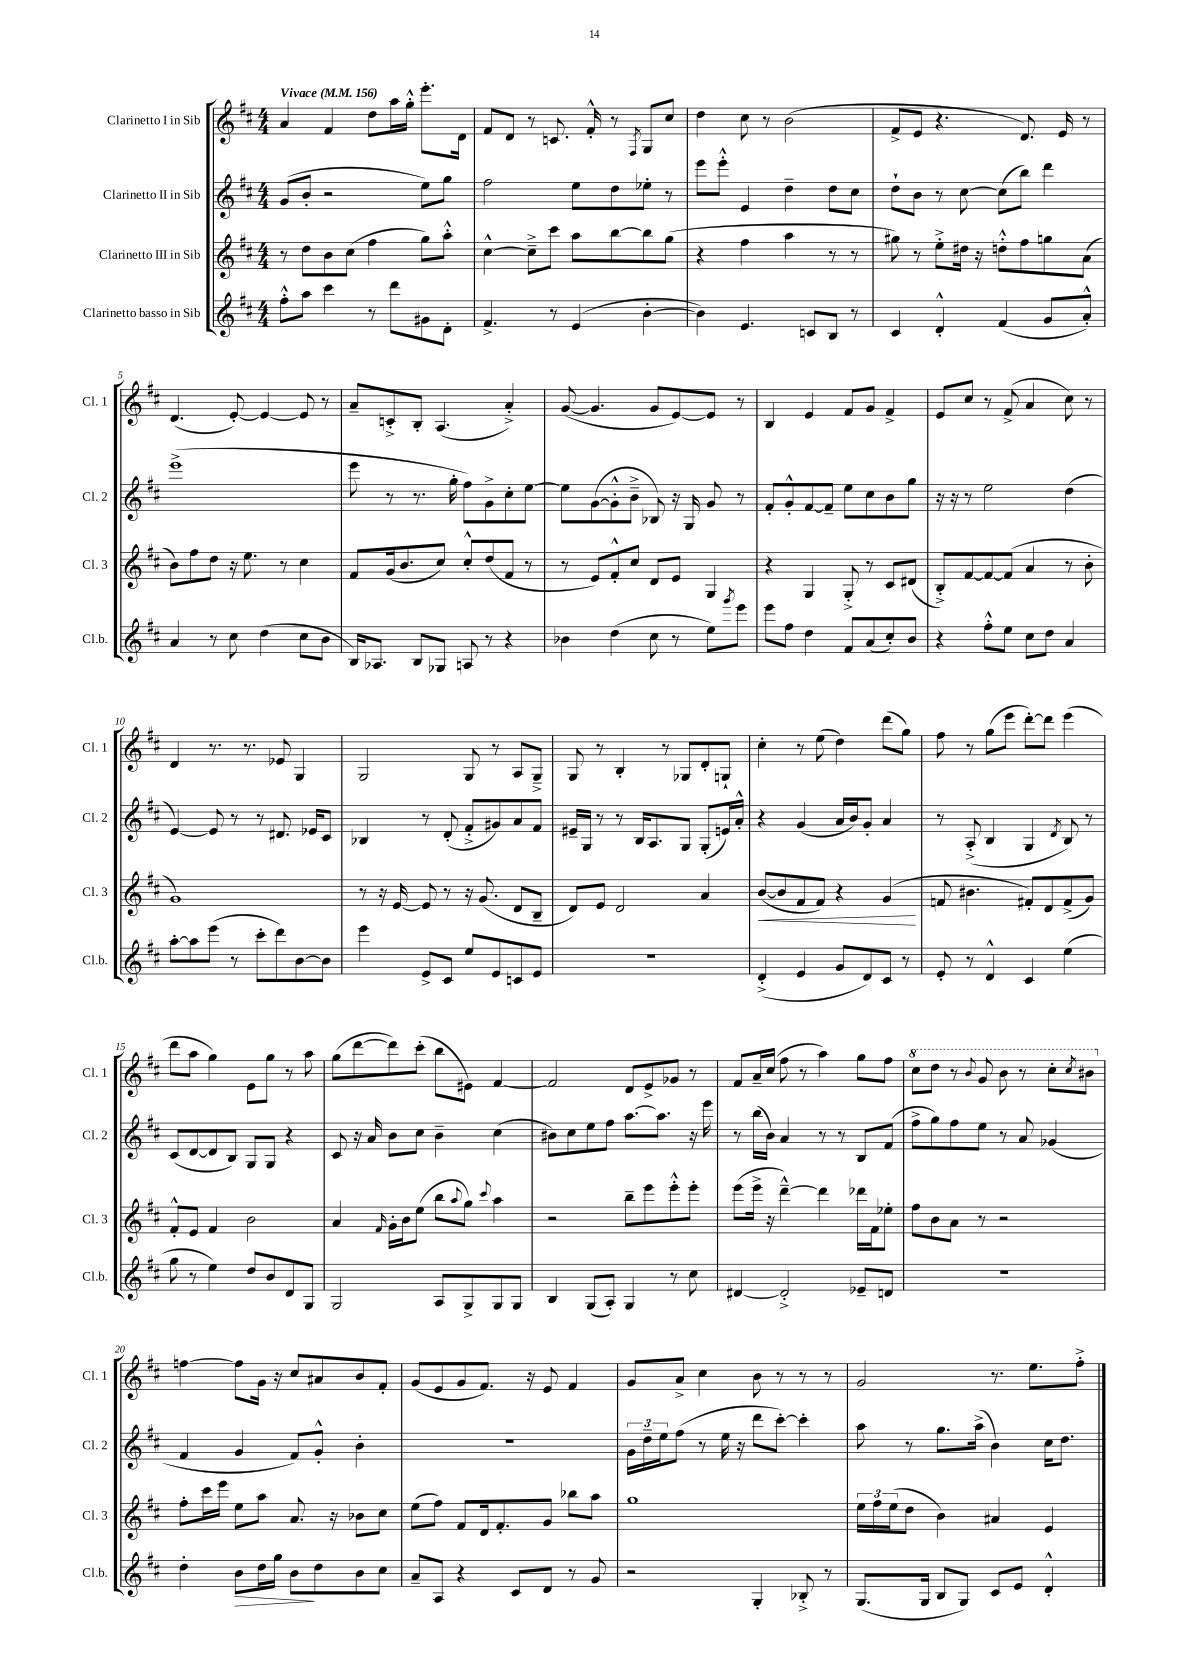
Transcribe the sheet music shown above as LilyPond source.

<<
\new StaffGroup <<
\new Staff = "s0" \with { instrumentName = "Clarinetto I in Sib" shortInstrumentName = "Cl. 1" } {
    \clef treble \key d \major \numericTimeSignature \time 4/4 \tempo "Vivace" 4 = 156
    a'4 fis'4 d''8 a''16 g''16-.-^ e'''8.-. d'16 |
    fis'8 d'8 r8 c'8. fis'16-.-^ r8 \acciaccatura { fis8 } g8 cis''8 |
    d''4 cis''8 r8 b'2( |
    fis'8-> e'8 r4. d'8.) e'16 r8 |
    d'4.( e'8~-.) e'4~ e'8 r8 |
    a'8-- c'8-.-> b8-. a4.( a'4-.->) |
    g'8~( g'4. g'8 e'8~) e'8 r8 |
    b4 e'4 fis'8 g'8 fis'4-> |
    e'8 cis''8 r8 fis'8->( a'4 cis''8) r8 |
    d'4 r8. r8. ees'8 g4 |
    g2 g8 r8 a8 g8---> |
    g8 r8 b4-. r8 ges8 d'8-. g8-! |
    cis''4-. r8 e''8( d''4) d'''8( g''8) |
    fis''8 r8 g''8( e'''8 d'''8~-.) d'''8 e'''4( |
    d'''8 a''8 g''4) e'8 g''8 r8 a''8 |
    g''8( d'''8~ d'''8) cis'''8-.( b''8 eis'8) fis'4~ |
    fis'2 d'8 e'8-> ges'8 r8 |
    fis'8 a'16-- cis''16( fis''8 r8 a''4) g''8 fis''8 |
    \ottava #1 cis'''8 d'''8 r8 \appoggiatura { b''8 } g''8 b''8 r8 cis'''8-. \acciaccatura { cis'''8 } bis''8 \ottava #0 |
    f''4~ f''8 g'16 r16 cis''8 ais'8 b'8 fis'8-. |
    g'8( e'8 g'8 fis'8.) r16 e'8 fis'4 |
    g'8 a'8-> cis''4 b'8 r8 r8 r8 |
    g'2 r8. e''8. fis''8-.-> \bar "|." |
}
\new Staff = "s1" \with { instrumentName = "Clarinetto II in Sib" shortInstrumentName = "Cl. 2" } {
    \clef treble \key d \major \numericTimeSignature \time 4/4
    g'8( b'8-. r2 e''8) g''8 |
    fis''2 e''8 d''8 ees''8-. r8 |
    e'''8 e'''8-.-^ e'4 d''4-- d''8 cis''8 |
    d''8-! b'8 r8 cis''8~ cis''8( b''8) d'''4 |
    e'''1->( |
    e'''8 r8 r8. g''16-. fis''8) g'8-> cis''8-. e''8~ |
    e''8 g'8~( g'8-.-^ b'8---> bes8) r16 g16 g'8 r8 |
    fis'8-. g'8-.-^ fis'8~ fis'8-- e''8 cis''8 b'8 g''8 |
    r16 r16 r8 e''2 d''4( |
    e'4~) e'8 r8 r8 dis'8. ees'16 cis'8 |
    bes4 r8 d'8-.( fis'8-.-> gis'8) a'8 fis'8 |
    eis'16-- g16 r8 r8 b16 a8. g8 g8-.( e'16) a'16-.-^ |
    r4 g'4( a'16 b'16) g'8-. a'4 |
    r8 a8-.->( b4 g4 \acciaccatura { d'8 } b8) r8 |
    cis'8( d'8~ d'8 b8) g8 g8 r4 |
    cis'8 r16 a'16 b'8 cis''8 b'4-- cis''4( |
    bis'8) cis''8 e''8 fis''8 a''8.~ a''8. r16 e'''16 |
    r8 b''16( b'16) a'4 r8 r8 b8 fis'8( |
    fis''8-> g''8) fis''8 e''8 r8 a'8 ges'4( |
    fis'4 g'4 fis'8) g'8-.-^ b'4-. |
    R1 |
    \tuplet 3/2 { g'16 d''16-- e''16 } fis''8( r8 e''16 r16 d'''8 cis'''8~-.) cis'''4-. |
    a''8 r8 g''8. a''16->( b'4) cis''16 d''8. \bar "|." |
}
\new Staff = "s2" \with { instrumentName = "Clarinetto III in Sib" shortInstrumentName = "Cl. 3" } {
    \clef treble \key d \major \numericTimeSignature \time 4/4
    r8 d''8 b'8 cis''8( fis''4 g''8) a''8-.-^ |
    cis''4~-^ cis''8---> cis'''8 a''8 b''8~ b''8 g''8( |
    r4 fis''4 a''4 r8 r8 |
    gis''8) r8 e''8-.-> dis''16 r16 d''8-.-^ fis''8 g''8 a'8( |
    b'8) fis''8 d''8 r16 e''8. r8 cis''4 |
    fis'8 g'16( b'8. cis''8) cis''8-.-^ d''8( fis'8 r8 |
    r8 e'8) fis'8-.-^ cis''8 d'8 e'8 g4 |
    r4 g4 g8-.-> r8 cis'8 dis'8( |
    b8-.->) fis'8~ fis'8~ fis'8( a'4 r8 b'8-. |
    g'1) |
    r8 r16 e'16~ e'8 r8 r16 g'8.( d'8 b8-- |
    d'8) e'8 d'2 a'4 |
    b'8~\<( b'8 fis'8 fis'8) r4 g'4\!( |
    f'8 bis'4. fis'8-.) d'8 fis'8->( g'8) |
    fis'8-.-^ e'8 fis'4 b'2 |
    a'4 \grace { fis'16 } g'16-. b'16 e''8( b''8 \appoggiatura { a''8 } g''8) \appoggiatura { cis'''8 } a''4 |
    r2 b''8-- e'''8 e'''8-.-^ e'''8-. |
    e'''8( e'''16-> r16 d'''4~---^) d'''4 des'''16 fis'16 ees''8-. |
    fis''8 b'8 a'8 r8 r2 |
    fis''8-. cis'''16 e'''16 e''8 a''8 a'8. r16 bes'8 cis''8 |
    e''8( fis''8) fis'8 d'16 fis'8.-. g'8 bes''8 a''8 |
    g''1 |
    \tuplet 3/2 { e''16 fis''16 e''16( } d''8 b'4) ais'4 e'4 \bar "|." |
}
\new Staff = "s3" \with { instrumentName = "Clarinetto basso in Sib" shortInstrumentName = "Cl.b." } {
    \clef treble \key d \major \numericTimeSignature \time 4/4
    fis''8-.-^ a''8 cis'''4 r8 d'''8 gis'8 d'8-. |
    fis'4.-> r8 e'4( b'4~-. |
    b'4) e'4. c'8 b8 r8 |
    cis'4 d'4-.-^ fis'4( g'8 a'8-.-^) |
    a'4 r8 cis''8 d''4( cis''8 b'8 |
    b16) aes8. b8 ges8 a8 r8 r4 |
    bes'4 d''4( cis''8 r8 e''8) \acciaccatura { g'''8 } e'''8 |
    e'''8 fis''8 d''4 fis'8 a'8( cis''8-.) b'8 |
    r4 fis''8-.-^ e''8 cis''8 d''8 a'4 |
    a''8~-. a''8 e'''8( r8 cis'''8-. d'''8) b'8~ b'8 |
    e'''4 e'8-> cis'8 e''8 e'8 c'8 e'8 |
    R1 |
    d'4-.->( e'4 g'8 d'8) cis'8 r8 |
    e'8-. r8 d'4-^ cis'4 e''4( |
    g''8 r8 e''4) d''8 b'8 d'8 g8 |
    g2 a8 g8-> g8 g8 |
    b4 g8( a8-.) g4 r8 cis''8 |
    dis'4~ dis'2-.-> ees'8-- d'8 |
    R1 |
    d''4-. b'8\> d''16 g''16 b'8\! d''8 b'8 cis''8 |
    a'8-- a8 r4 cis'8 d'8 r8 g'8 |
    r2 g4-. bes8-.-> r8 |
    g8.( g16 b8 g8) cis'8 e'8 d'4-.-^ \bar "|." |
}
>>
>>
